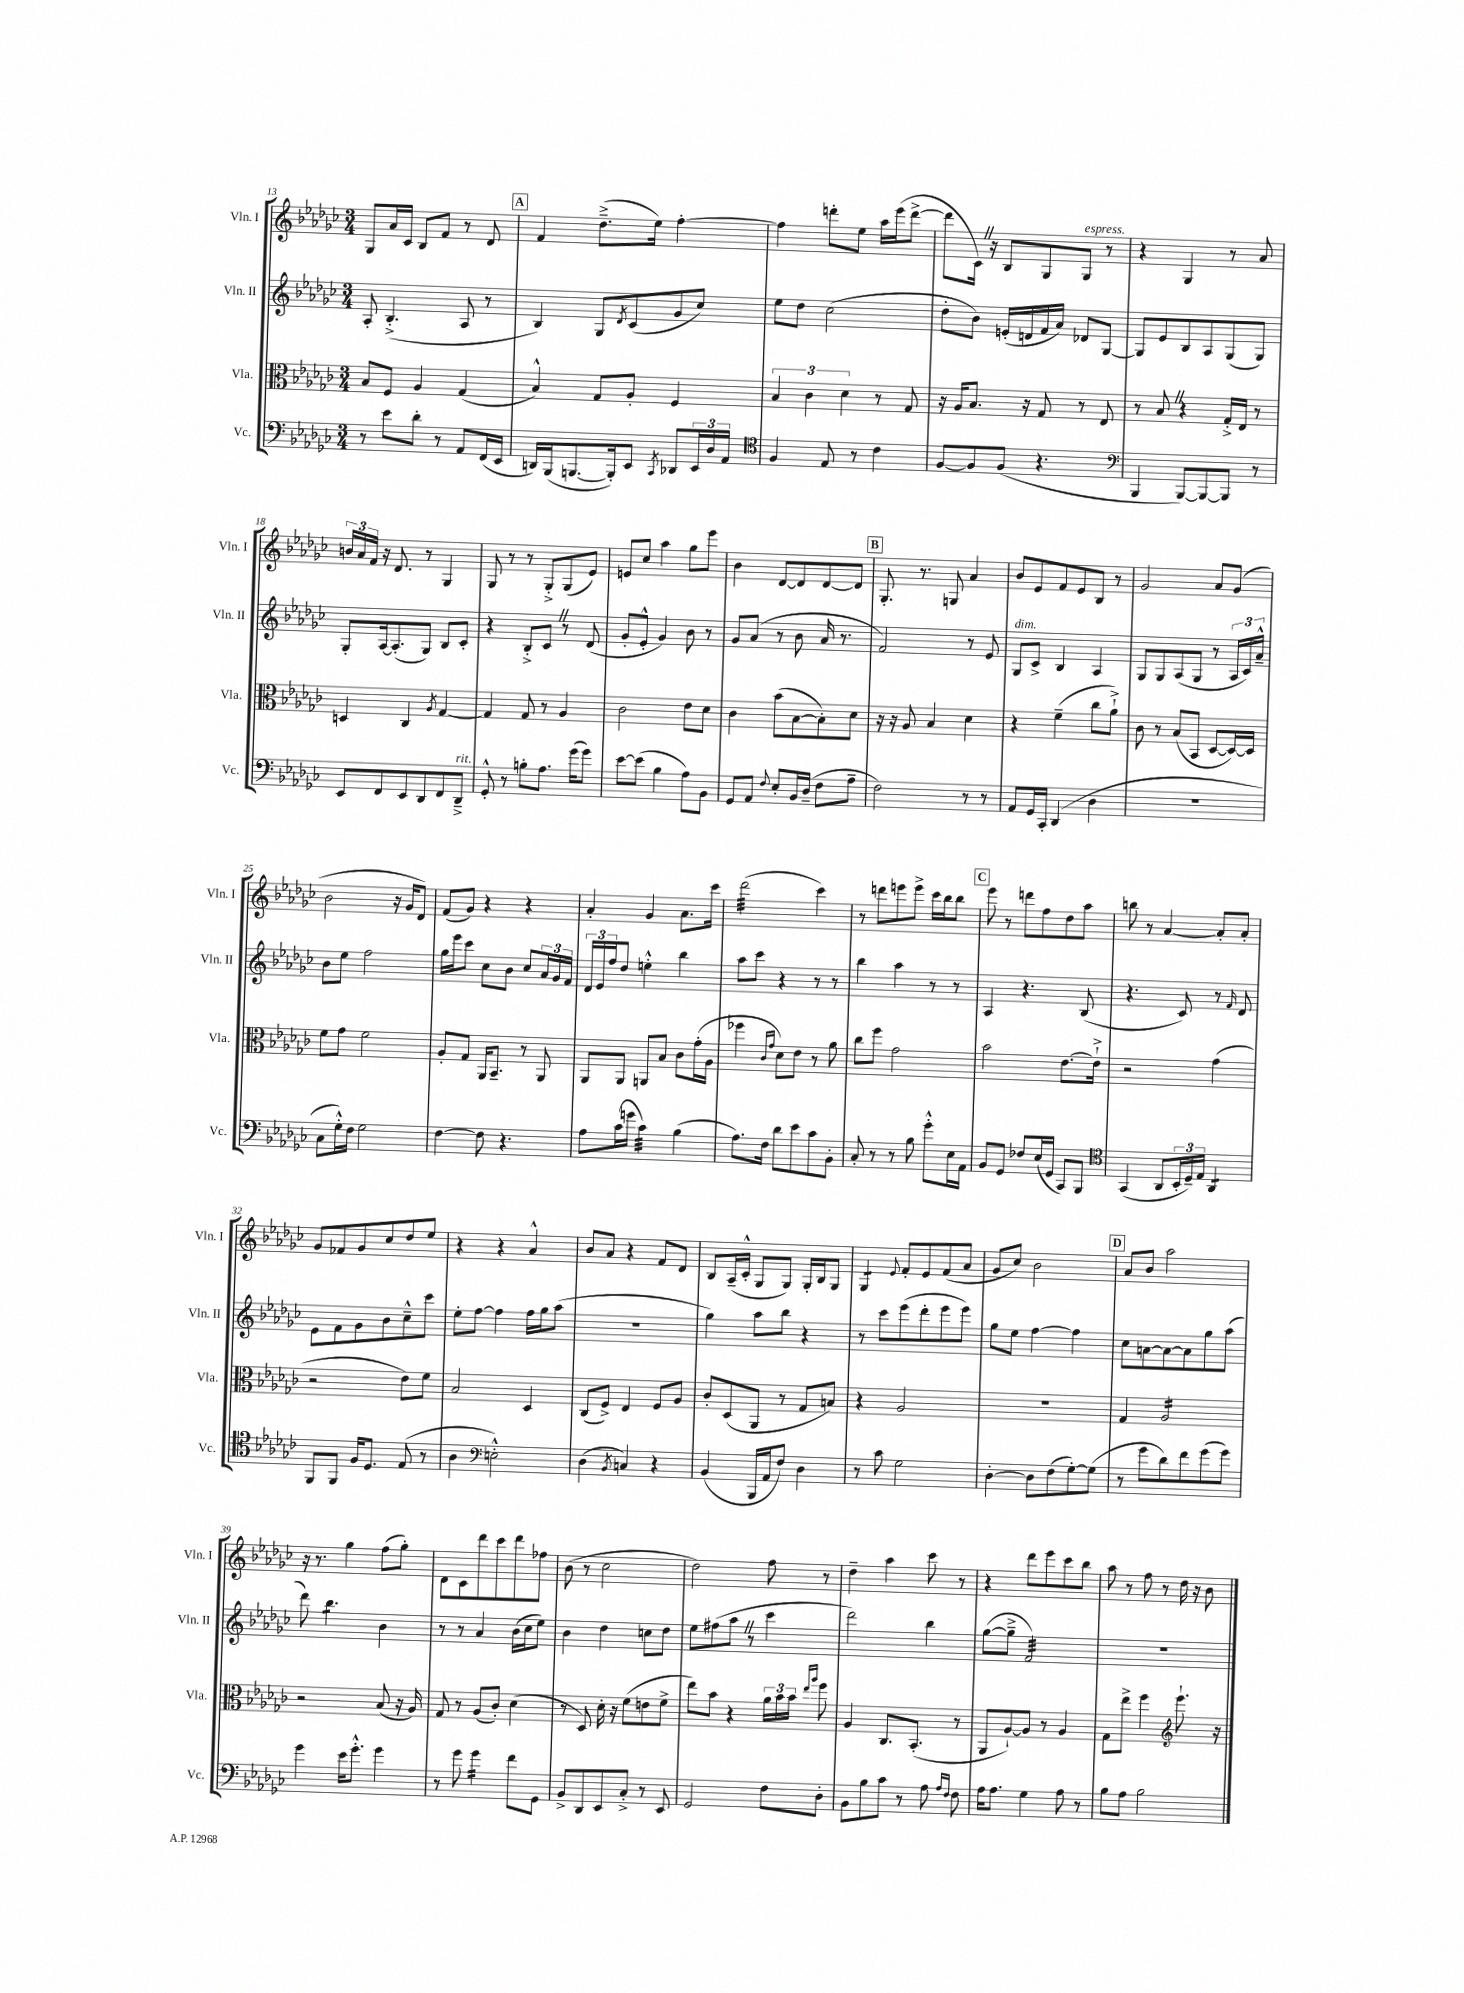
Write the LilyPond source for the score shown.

<<
\new StaffGroup <<
\new Staff = "s0" \with { instrumentName = "Vln. I" shortInstrumentName = "Vln. I" } {
    \clef treble \key ges \major \numericTimeSignature \time 3/4
    ges8 aes'16 ces'16 bes8 f'8 r8 des'8 |
    \mark \markup { \box "A" } f'4 des''8.--->( ees''16) f''4~-. |
    f''4 d'''8-. ees''8 aes''16 ees'''16( d'''8~-> |
    d'''8 ces'16) \once \override BreathingSign.text = \markup { \musicglyph "scripts.caesura.straight" } \breathe r16 bes8 ges8 ges8^\markup { \italic "espress." } r8 |
    r4 ges4 r8 aes'8 |
    \tuplet 3/2 { b'16 aes'16 f'16 } r16 des'8. r8 ges4 |
    ges8 r8 r8 ges8-.-> ges8( ees'8) |
    e'8 ces''8 aes''4 ges''8 ees'''8 |
    bes'4 des'8~ des'8 des'8~ des'8 |
    \mark \markup { \box "B" } ges8.-. r8. g8 aes'4 |
    bes'8 ees'8 f'8 ees'8 bes8 r8 |
    ges'2 aes'8 ges'8( |
    bes'2 r16 ges'16 des'8) |
    f'8( ges'8) r4 r4 |
    aes'4-. ges'4 aes'8. ces'''16 |
    des'''2:32( ces'''4) |
    r8 d'''8 e'''8 e'''8-> ces'''16 bes''16 bes''8 |
    \mark \markup { \box "C" } ees'''8 r8 d'''8 f''8 des''8 aes''8 |
    b''8 r8 aes'4~ aes'8-. aes'8-. |
    ges'8 fes'8 ges'8 ces''8 des''8 ees''8 |
    r4 r4 aes'4-^ |
    bes'8 aes'8 r4 f'8 des'8 |
    bes8 aes16--( ces'16-.-^ ges8 ges8) ges16-. bes16 ges8 |
    ges4:8 \appoggiatura { ees'8 } f'8-. ees'8 f'8( aes'8 |
    ges'8 ces''8) bes'2 |
    \mark \markup { \box "D" } aes'8 bes'8 aes''2 |
    r16 r8. ges''4 f''8( ges''8-.) |
    des'8 ces'8 des'''8 ces'''8 des'''8 fes''8 |
    bes'8( r8 ces''2 |
    des''2) f''8 r8 |
    des''4-- aes''4 ces'''8 r8 |
    r4 des'''8 ees'''8 ces'''8 bes''8 |
    aes''8 r8 f''8 r8 des''16 r16 bes'8 \bar "|." |
}
\new Staff = "s1" \with { instrumentName = "Vln. II" shortInstrumentName = "Vln. II" } {
    \clef treble \key ges \major \numericTimeSignature \time 3/4
    aes8-. bes4.-.->( aes8 r8 |
    \mark \markup { \box "A" } bes4) ges8 \acciaccatura { des'8 } ces'8( ges'8 ces''8) |
    ees''8 des''8 ces''2( |
    des''8-. bes'8) e'16-.( d'16 f'16 aes'16) des'8 ges8~ |
    ges8 ees'8 bes8 aes8 ges8( ges8) |
    ges8-. aes16~ aes8.-.( ges8) bes8 ces'8-. |
    r4 bes8-.-> ces'8 \once \override BreathingSign.text = \markup { \musicglyph "scripts.caesura.straight" } \breathe r8 des'8( |
    ges'8-. ees'8-.-^ ges'4) bes'8 r8 |
    ges'8 aes'8( r8 bes'8 aes'16 r8. |
    \mark \markup { \box "B" } f'2) r8 ees'8 |
    ges8^\markup { \italic "dim." } ces'8-> bes4 aes4 |
    ges8 ges8 aes8( ges8 r8 \tuplet 3/2 { aes16 ces'16) aes'16---^ } |
    bes'8 ees''8 f''2 |
    ges''16 ees'''16 ces'''8 ces''8 bes'8 ces''8 \tuplet 3/2 { aes'16 ges'16 f'16 } |
    \tuplet 3/2 { des'16 ees'16 f''16 } des''8 e''4-.-^ bes''4 |
    aes''8 ces'''8 r4 r8 r8 |
    bes''4 aes''4 r8 r8 |
    \mark \markup { \box "C" } aes4 r4. bes8( |
    r4. ces'8) r8 \grace { f'16 } des'8 |
    ees'8 f'8 ges'8 bes'8 ces''8---^ ces'''8 |
    ees''8-. f''8~ f''4 f''16 ges''16 aes''8( |
    R2. |
    ges''4) aes''8 bes''8 r4 |
    r8 ces'''8 ees'''8( des'''8-. ees'''8 ees'''8) |
    ges''8 ees''8 f''4~ f''4 |
    \mark \markup { \box "D" } ces''8 a'8~ a'8~ a'8 ges''8 aes''8( |
    des'''8) bes''4.:8 bes'4 |
    r8 r8 aes'4 bes'16( ces''16 ees''8) |
    bes'4 des''4 c''8 des''8 |
    ees''8 fis''8( aes''8 \once \override BreathingSign.text = \markup { \musicglyph "scripts.caesura.straight" } \breathe r8 ces'''4 |
    des'''2) bes''4 |
    ges''8~( ges''8---> f'2:32) |
    R2. \bar "|." |
}
\new Staff = "s2" \with { instrumentName = "Vla." shortInstrumentName = "Vla." } {
    \clef alto \key ges \major \numericTimeSignature \time 3/4
    bes8 f8 aes4 ges4( |
    \mark \markup { \box "A" } bes4-^) ges8 aes8-. f4 |
    \tuplet 3/2 { bes4 ces'4 des'4 } r8 ges8 |
    r16 aes16 bes8. r16 ges8 r8 ees8 |
    r8 bes8 \once \override BreathingSign.text = \markup { \musicglyph "scripts.caesura.straight" } \breathe r4 ges16-.-> ees16 r8 |
    d4 ces4 \acciaccatura { aes8 } ges4~ |
    ges4 ges8 r8 aes4 |
    ces'2 ees'8 des'8 |
    ces'4 bes'8( bes8~ bes8-.) des'8 |
    \mark \markup { \box "B" } r16 r16 aes8 bes4 des'4 |
    r4 f'4--( ces''8 aes'8-!->) |
    ces'8 r8 bes8( bes,8 des8~ des16~) des16 |
    f'8 ges'8 f'2 |
    aes8-. ges8 aes,16 bes,8.-- r8 aes,8 |
    aes,8 aes,8 a,8 bes8 ces'8 ges'16-.( aes16 |
    fes''4 \grace { ces'16 ges'16 } des'8) ees'8 r8 aes'8 |
    ces''8 f''8 ges'2 |
    \mark \markup { \box "C" } bes'2 ees'8.~ ees'16-!-> |
    r2 ges'4( |
    r2 ees'8) f'8 |
    bes2 des4 |
    ces8( f8->) ees4 f8 aes8 |
    ces'8-. des8( aes,8 r8 ges8 b8) |
    r4 aes2 |
    R2. |
    \mark \markup { \box "D" } ges4 aes2:16 |
    r2 bes8( r16 aes16) |
    ges8 r8 aes8( ces'8-.) des'4( |
    r8 des8) des'16-. r16 f'8( e'8 f'8-> |
    ees''8) bes'8 r4 \tuplet 3/2 { aes'16 bes'16 bes'16 } \grace { ees''16 aes''16 } f''8 |
    aes4 ces8. bes,8.-.( r8 |
    aes,8 aes8~-!) aes8 r8 aes4 |
    ges8 ees''8-> f''4 \clef treble ees'''8.-! r16 \bar "|." |
}
\new Staff = "s3" \with { instrumentName = "Vc." shortInstrumentName = "Vc." } {
    \clef bass \key ges \major \numericTimeSignature \time 3/4
    r8 ees'8 des'8-. r8 aes,8 f,16( ees,16 |
    \mark \markup { \box "A" } d,16) bes,,16( b,,8.~ b,,16-.) ees,8 \acciaccatura { ces,8 } des,8 \tuplet 3/2 { ees,16 des16 aes,16 } |
    \clef tenor f4 ees8 r8 ces'4 |
    f8~ f8 f8( r4. |
    \clef bass bes,,4 bes,,8~) bes,,8~ bes,,8 r8 |
    ees,8 f,8 ees,8 des,8 f,8 des,8--->^\markup { \italic "rit." } |
    ges,8-.-^ r8 b8-. aes8. ges'16( ges'8) |
    ees'8~ ees'8( bes4 aes8) bes,8 |
    ges,8 aes,8 \appoggiatura { f8 } ees8-. bes,16 des16--( f8 aes8-- |
    \mark \markup { \box "B" } f2) r8 r8 |
    aes,8 ges,16 ces,16-. des,4( des4 |
    R2. |
    ces8 ges16-.-^) f16 ges2 |
    f4~ f8 r4. |
    aes8 ces'16( g'16 ces'4:32) bes4( |
    aes8.) f16 des'8 ees'8 ces'8 bes,8-. |
    ces8-. r8 r8 bes8 ges'8-.-^ ees16 aes,16 |
    \mark \markup { \box "C" } bes,8 ges,8 fes8 ees16( ges,16 ces,8) bes,,8 |
    \clef tenor ges,4( aes,8 \tuplet 3/2 { bes,16-. des16--) ees16 } aes,4:8 |
    f,8 f,8 f16 des8. ees8( r8 |
    aes4 \clef bass e2-.-^) |
    des4( \acciaccatura { bes,8 } c4) r4 |
    bes,4( bes,,16 aes,16 f8) des4 |
    r8 ces'8 ges2 |
    des4~-. des8 f8( ges8~-.) ges8( |
    \mark \markup { \box "D" } r8 ges'8 des'8) f'8 ges'8( ges'8) |
    ges'4 ees'16 ges'8.-.-^ ges'4 |
    r8 ges'8 ges'4:16 f'8 ges,8 |
    bes,8-> des,8 ees,8 ces8-.-> r8 ees,8 |
    ges,2 f8 des8-. |
    bes,8 bes8 ces'8 r8 aes8 \grace { aes16 f16 } f8 |
    aes16 aes8. ges4 aes8 r8 |
    bes8 aes8 bes2 \bar "|." |
}
>>
>>
\layout { \context { \Score currentBarNumber = #13 } }
